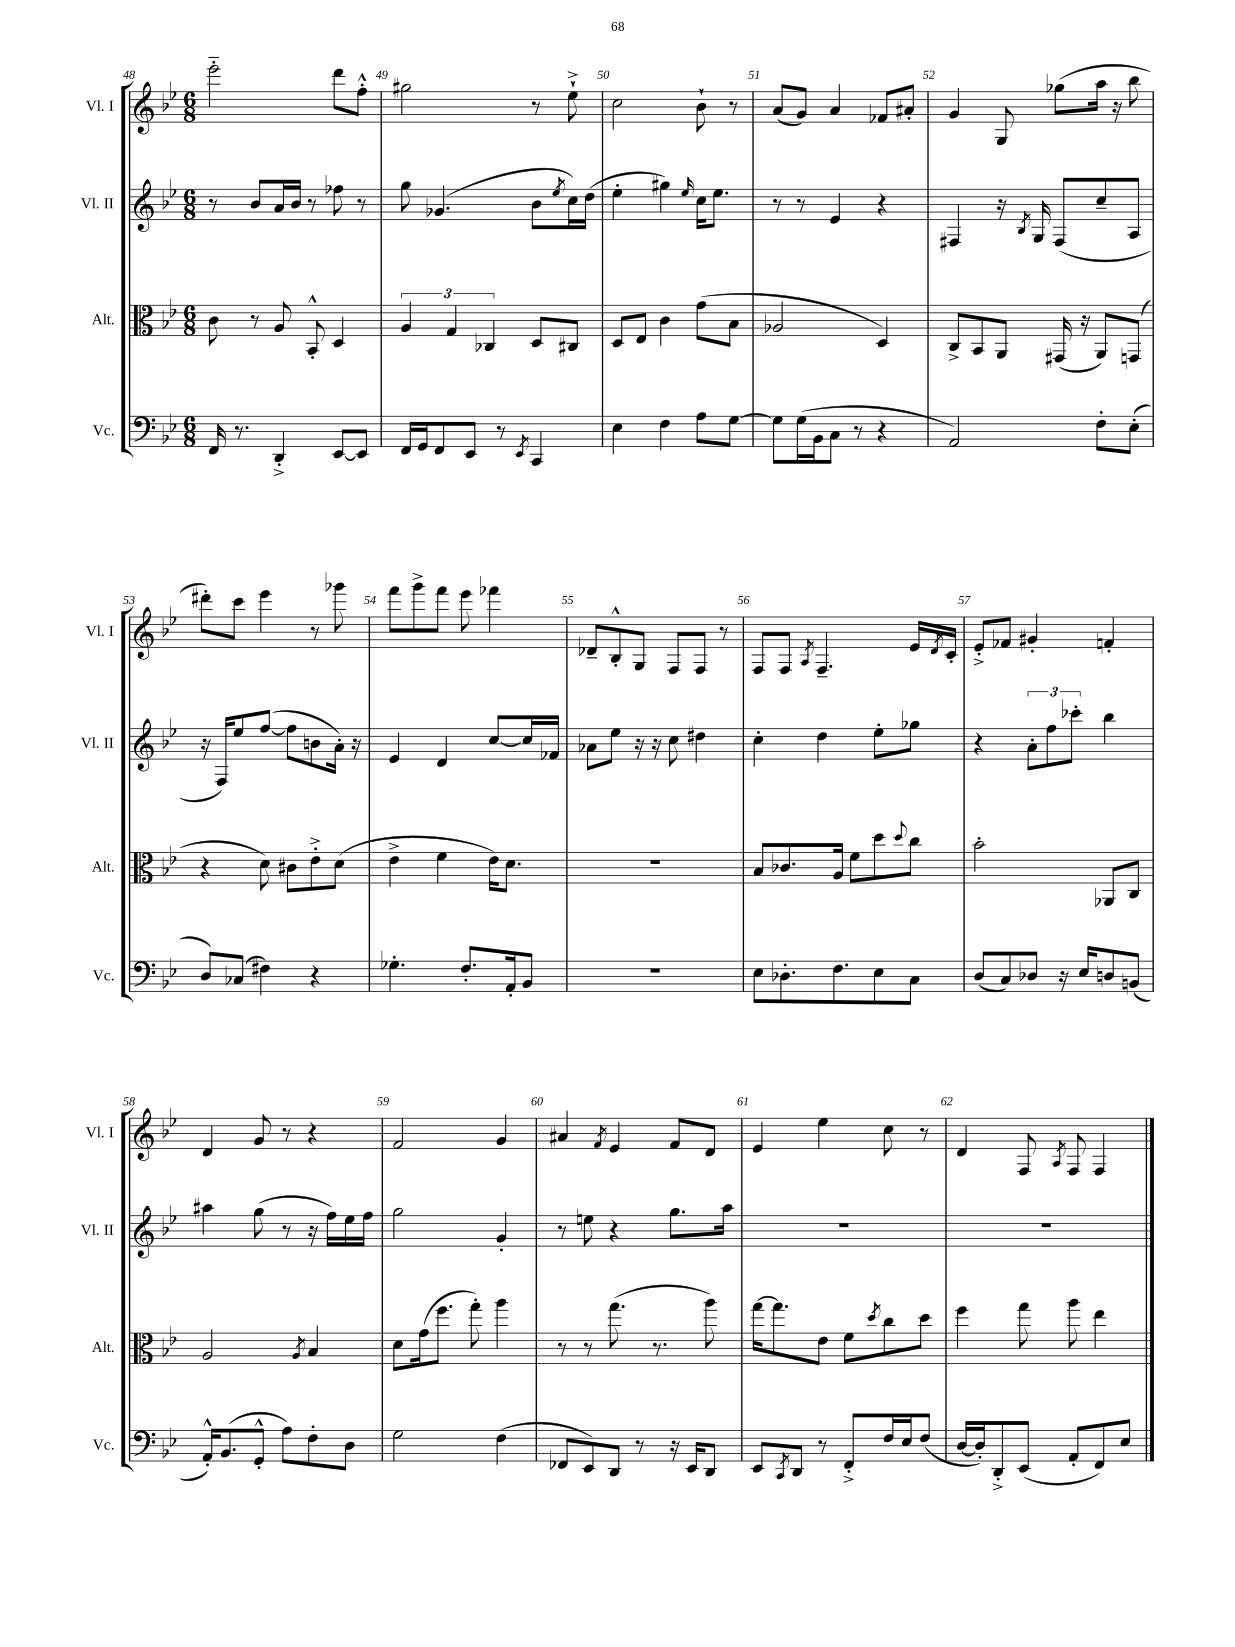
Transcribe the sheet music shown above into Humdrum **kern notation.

**kern	**kern	**kern	**kern
*staff4	*staff3	*staff2	*staff1
*clefF4	*clefC3	*clefG2	*clefG2
*k[b-e-]	*k[b-e-]	*k[b-e-]	*k[b-e-]
*M6/8	*M6/8	*M6/8	*M6/8
16FF	8c	8r	2eee-'~
8.r	.	.	.
.	8r	8b-	.
4DD'^	8A	16a	.
.	.	16b-	.
.	8BB-'^^	8r	.
[8EE-	4D	8ff-	8ddd
8EE-]	.	8r	8ff'^^
=	=	=	=
16FF	6A	8gg	2gg#
16GG	.	.	.
8FF	.	(4.g-	.
.	6G	.	.
8EE-	.	.	.
.	6C-	.	.
8r	.	.	.
8qEE-	.	.	.
4CC	8D	8b-	8r
.	.	8qee-	.
.	8C#	16cc)	8ee-`^
.	.	(16dd	.
=	=	=	=
4E-	8D	4ee-'	2cc
.	8E-	.	.
4F	4c	4gg#)	.
.	.	16qqee-	.
8A	(8g	16cc	8b-`
.	.	8.ee-	.
[8G	8B-	.	8r
=	=	=	=
8G]	2A-	8r	(8a
(16G	.	8r	8g)
16BB-	.	.	.
8C	.	4e-	4a
8r	.	.	.
4r	4D)	4r	8f-
.	.	.	8a#'
=	=	=	=
2AA)	8C^	4F#	4g
.	8BB-	.	.
.	8AA	16r	8G
.	.	8qB-	.
.	.	16G	.
.	(16GG#	(8F#	(8gg-
.	16r	.	.
8F'	8AA)	8cc~	16aa
.	.	.	16r
(8E-'	(8GG	8A	8bb-
=	=	=	=
8D)	4r	16r	8ddd#')
.	.	16F)	.
(8C-	.	8ee-	8ccc
4F#)	8d)	([8ff	4eee-
.	8c#	8ff]	.
4r	8e-'^	8b	8r
.	(8d	16a')	8ggg-
.	.	16r	.
=	=	=	=
4.G-'	4e-^	4e-	8fff
.	.	.	8ggg^
.	4f	4d	8fff
8.F'	.	.	8eee-
.	16e-)	[8cc	4fff-
16AA'	8.d	.	.
8BB-	.	16cc]	.
.	.	16f-	.
=	=	=	=
2.r	2.r	8a-	8d-~
.	.	8ee-	8B-'^^
.	.	16r	8G
.	.	16r	.
.	.	8cc	8F
.	.	4dd#	8F
.	.	.	8r
=	=	=	=
8E-	8B-	4cc'	8F
8.D-'	8.c-	.	8F
.	.	.	8qA
.	.	4dd	4.F~
8.F	16A	.	.
.	8f	.	.
8E-	8dd	8ee-'	.
.	8qqdd	.	.
8C	8cc	8gg-	16e-
.	.	.	8qd
.	.	.	16c'
=	=	=	=
(8D	2b-'	4r	8e-'^
8C)	.	.	8f-
8D-	.	12a'	4g#'
.	.	12ff	.
16r	.	.	.
.	.	12ccc-'	.
16E-	.	.	.
8D	8AA-	4bb-	4f'
(8BB	8C	.	.
=	=	=	=
16AA'^^)	2A	4aa#	4d
(8.BB-	.	.	.
8GG'^^	.	(8gg	8g
8A)	.	8r	8r
.	8qA	.	.
8F'	4B-	16r	4r
.	.	16ff)	.
8D	.	16ee-	.
.	.	16ff	.
=	=	=	=
2G	8d	2gg	2f
.	(16g	.	.
.	8.ff	.	.
.	8gg')	.	.
(4F	4aa	4g'	4g
=	=	=	=
8FF-	8r	8r	4a#
8EE-)	8r	8ee	.
.	.	.	8qf
8DD	(8.gg	4r	4e-
8r	.	.	.
.	8.r	.	.
16r	.	8.gg	8f
16EE-	.	.	.
8DD	8aa)	.	8d
.	.	16aa	.
=	=	=	=
8EE-	[16gg	2.r	4e-
.	8.gg]	.	.
8qCC	.	.	.
8DD	.	.	.
8r	8e-	.	4ee-
8FF'^	8f	.	.
.	8qdd	.	.
16F	8cc	.	8cc
16E-	.	.	.
(8F	8dd	.	8r
=	=	=	=
[16D	4ff	2.r	4d
16D'])	.	.	.
8DD'^	.	.	.
(8EE-	8gg	.	8F
.	.	.	8qA
8AA'	8aa	.	8F
8FF)	4ee-	.	4F
8E-	.	.	.
==	==	==	==
*-	*-	*-	*-
